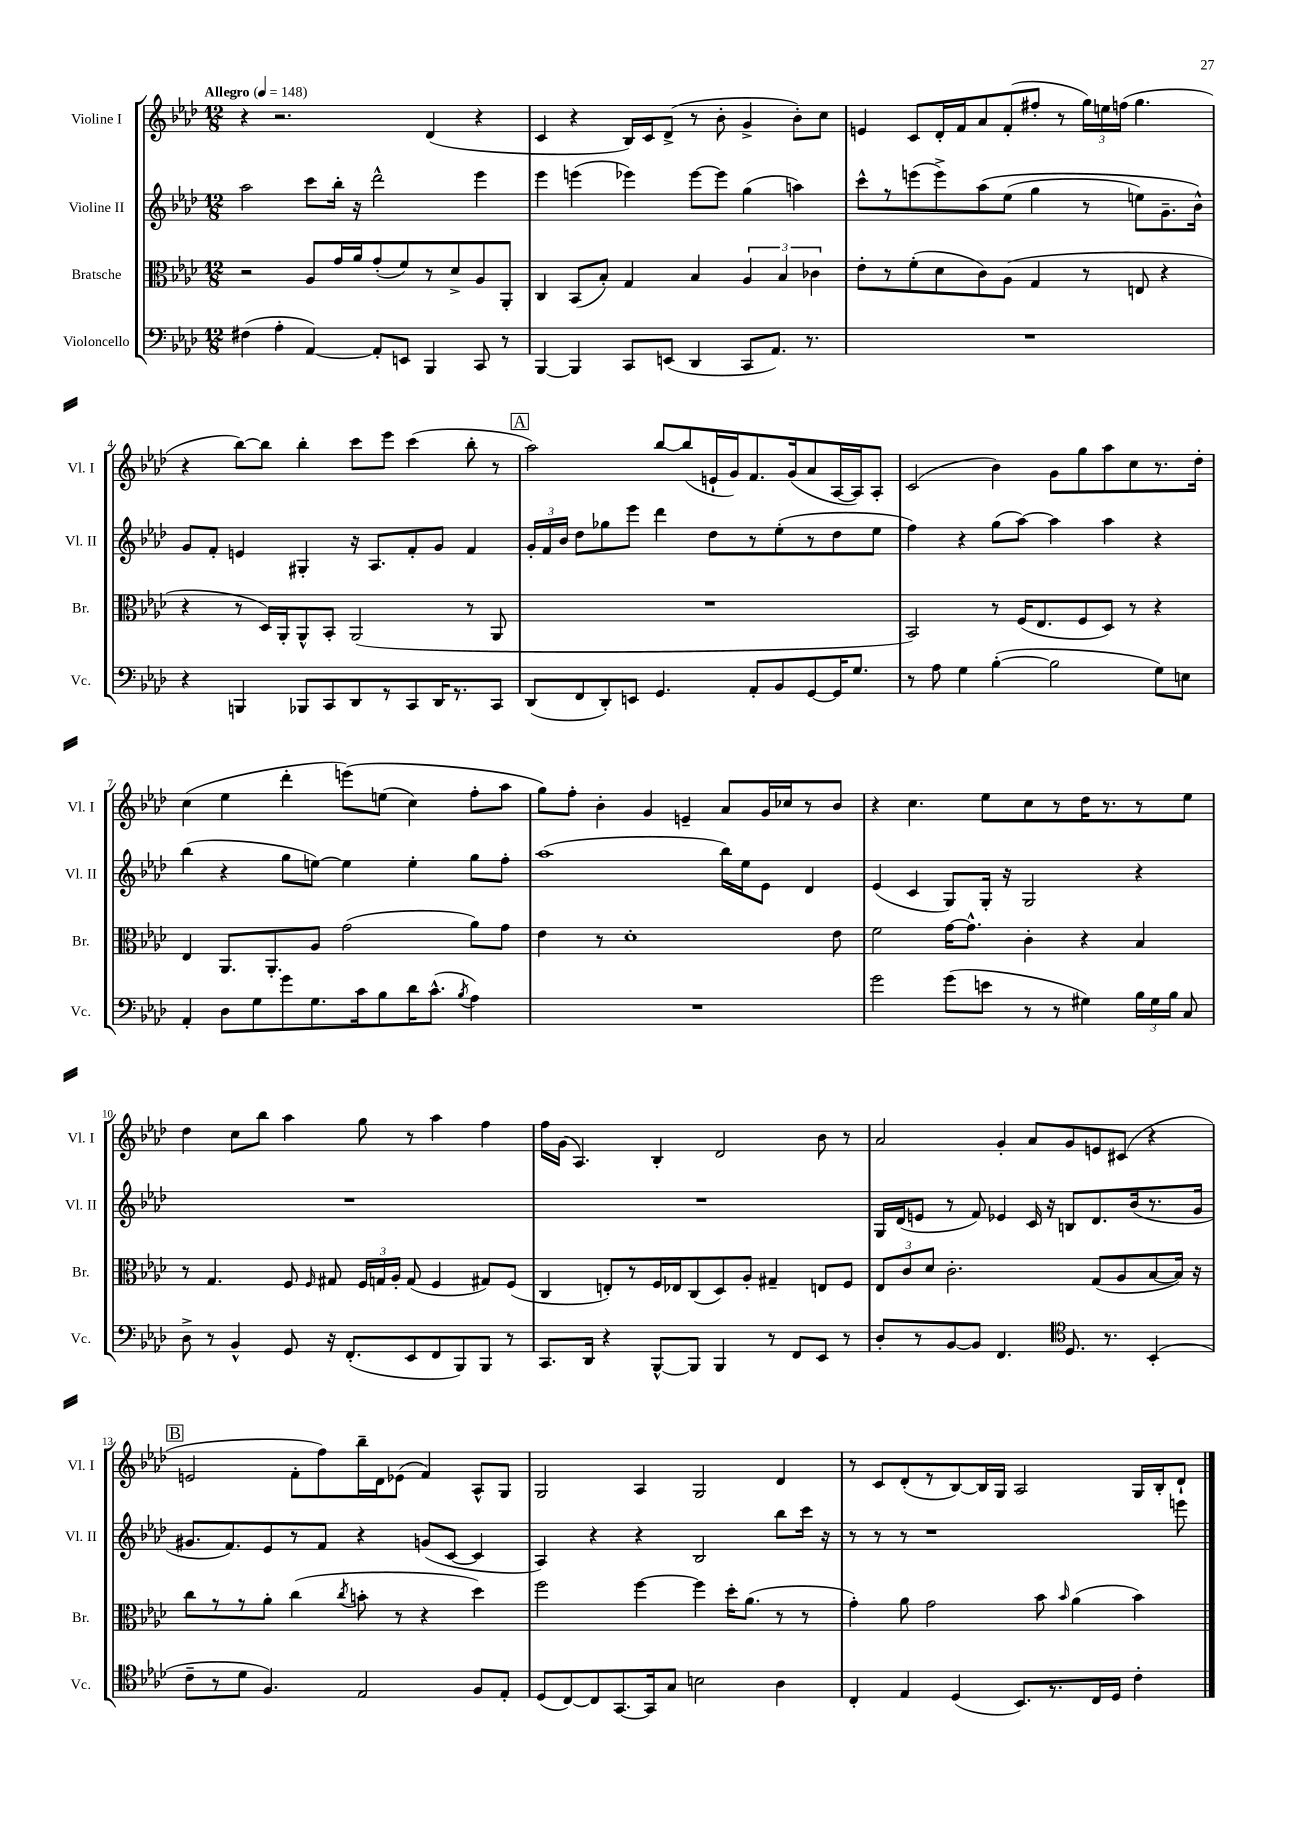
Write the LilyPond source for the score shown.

<<
\new StaffGroup <<
\new Staff = "s0" \with { instrumentName = "Violine I" shortInstrumentName = "Vl. I" } {
    \clef treble \key aes \major \numericTimeSignature \time 12/8 \tempo "Allegro" 4 = 148
    \autoBeamOff r4 r2. des'4( r4 |
    c'4 r4 bes16[) c'16 des'8]->( r8 bes'8-. g'4-> bes'8[-.) c''8] |
    e'4 c'8[ des'16-. f'16 aes'8 f'8-.( fis''8]-. r8 \tuplet 3/2 { g''16[) e''16 f''16]( } g''4. |
    r4 bes''8[~) bes''8] bes''4-. c'''8[ ees'''8] c'''4( bes''8-. r8 |
    \mark \markup { \box "A" } aes''2) bes''8[~ bes''8( e'16-! g'16) f'8. g'16( aes'8 aes16~ aes16) aes8]-. |
    c'2( bes'4) g'8[ g''8 aes''8 c''8 r8. des''16]-. |
    c''4( ees''4 des'''4-. e'''8[)\( e''8]( c''4) f''8[-. aes''8] |
    g''8[\) f''8]-. bes'4-. g'4 e'4-- aes'8[ g'16 ces''16 r8 bes'8] |
    r4 c''4. ees''8[ c''8 r8 des''16 r8. r8 ees''8] |
    des''4 c''8[ bes''8] aes''4 g''8 r8 aes''4 f''4 |
    f''16[ g'16]( aes4.) bes4-. des'2 bes'8 r8 |
    aes'2 g'4-. aes'8[ g'8 e'8 cis'8]( r4 |
    \mark \markup { \box "B" } e'2 f'8[-. f''8) bes''16-- des'16 ees'8]( f'4) aes8[-^ g8] |
    g2 aes4 g2 des'4 |
    r8 c'8[ des'8-.( r8 bes8~) bes16 g16] aes2 g16[ bes16-. des'8]-! \bar "|." |
}
\new Staff = "s1" \with { instrumentName = "Violine II" shortInstrumentName = "Vl. II" } {
    \clef treble \key aes \major \numericTimeSignature \time 12/8
    \autoBeamOff aes''2 c'''8[ bes''16]-. r16 des'''2-^ ees'''4 |
    ees'''4 e'''4( ees'''4) ees'''8[~ ees'''8] g''4( a''4) |
    c'''8[-^ r8 e'''8( e'''8->) aes''8\( ees''8]( g''4 r8 e''8[) g'8.-- bes'16]-^\) |
    g'8[ f'8]-. e'4 gis4-. r16 aes8.[ f'8-. g'8] f'4 |
    \mark \markup { \box "A" } \tuplet 3/2 { g'16[-. f'16 bes'16] } des''8[ ges''8 ees'''8] des'''4 des''8[ r8 ees''8-.( r8 des''8 ees''8] |
    f''4) r4 g''8[( aes''8]~) aes''4 aes''4 r4 |
    bes''4( r4 g''8[ e''8]~) e''4 e''4-. g''8[ f''8]-. |
    aes''1( bes''16[) ees''16 ees'8] des'4 |
    ees'4( c'4 g8[) g16]-. r16 g2 r4 |
    R1. |
    R1. |
    g16[ des'16( e'8] r8 f'8) ees'4 c'16 r16 b8[ des'8. bes'16( r8. g'16] |
    \mark \markup { \box "B" } gis'8.[ f'8.) ees'8 r8 f'8] r4 g'8[( c'8]~ c'4 |
    aes4) r4 r4 bes2 bes''8[ c'''16] r16 |
    r8 r8 r8 r1 e'''8 \bar "|." |
}
\new Staff = "s2" \with { instrumentName = "Bratsche" shortInstrumentName = "Br." } {
    \clef alto \key aes \major \numericTimeSignature \time 12/8
    \autoBeamOff r2 aes8[ g'16 aes'16 g'8-.( f'8) r8 des'8-> aes8 aes,8]-. |
    c4 bes,8[( bes8]-.) g4 bes4 \tuplet 3/2 { aes4 bes4 ces'4 } |
    ees'8[-. r8 f'8-.( des'8 c'8) aes8]( g4 r8 e8 r4 |
    r4 r8 des16[) aes,16-. aes,8-^ bes,8]-. aes,2( r8 aes,8 |
    \mark \markup { \box "A" } R1. |
    bes,2) r8 f16[( ees8. f8 des8]) r8 r4 |
    ees4 aes,8.[ aes,8.-. aes8] g'2( aes'8[) g'8] |
    ees'4 r8 des'1-. ees'8 |
    f'2 g'16[~ g'8.]-^ c'4-. r4 bes4 |
    r8 g4. f8 \grace { f16 } gis8 \tuplet 3/2 { f16[ g16 aes16]-. } g8( f4 gis8[) f8]( |
    c4 e8[-.) r8 f16 ees16 c8( des8) aes8]-. gis4-- e8[ f8] |
    \tuplet 3/2 { ees8[ c'8 des'8] } c'2.-. g8[( aes8 bes8~ bes16]) r16 |
    \mark \markup { \box "B" } c''8[ r8 r8 aes'8]-. c''4( \acciaccatura { c''8 } b'8-. r8 r4 des''4) |
    f''2 f''4~ f''4 des''16[-. aes'8.]( r8 r8 |
    g'4-.) aes'8 g'2 bes'8 \grace { bes'16 } aes'4( bes'4) \bar "|." |
}
\new Staff = "s3" \with { instrumentName = "Violoncello" shortInstrumentName = "Vc." } {
    \clef bass \key aes \major \numericTimeSignature \time 12/8
    \autoBeamOff fis4( aes4-. aes,4~) aes,8[-. e,8] bes,,4 c,8 r8 |
    bes,,4~ bes,,4 c,8[ e,8]( des,4 c,8[ aes,8.]) r8. |
    R1. |
    r4 b,,4 bes,,8[ c,8 des,8 r8 c,8 des,16 r8. c,8] |
    \mark \markup { \box "A" } des,8[( f,8 des,8-.) e,8] g,4. aes,8[-. bes,8 g,8~ g,16 g8.] |
    r8 aes8 g4 bes4~-.( bes2 g8[) e8] |
    aes,4-. des8[ g8 g'8 g8. c'16 bes8 des'16 c'8.]-^( \acciaccatura { bes8 } aes4) |
    R1. |
    g'2 g'8[( e'8] r8 r8 gis4) \tuplet 3/2 { bes16[ gis16 bes16] } c8 |
    des8-> r8 bes,4-^ g,8 r16 f,8.[-.( ees,8 f,8 bes,,8) bes,,8] r8 |
    c,8.[ des,16] r4 bes,,8[~-^ bes,,8] bes,,4 r8 f,8[ ees,8] r8 |
    des8[-. r8 bes,8~ bes,8] f,4. \clef tenor des8. r8. bes,4-.( |
    \mark \markup { \box "B" } c'8[-- r8 des'8] f4.) ees2 f8[ ees8]-. |
    des8[( c8~) c8 g,8.~ g,16 g8] b2 aes4 |
    c4-. ees4 des4( bes,8.[) r8. c16 des16] c'4-. \bar "|." |
}
>>
>>
